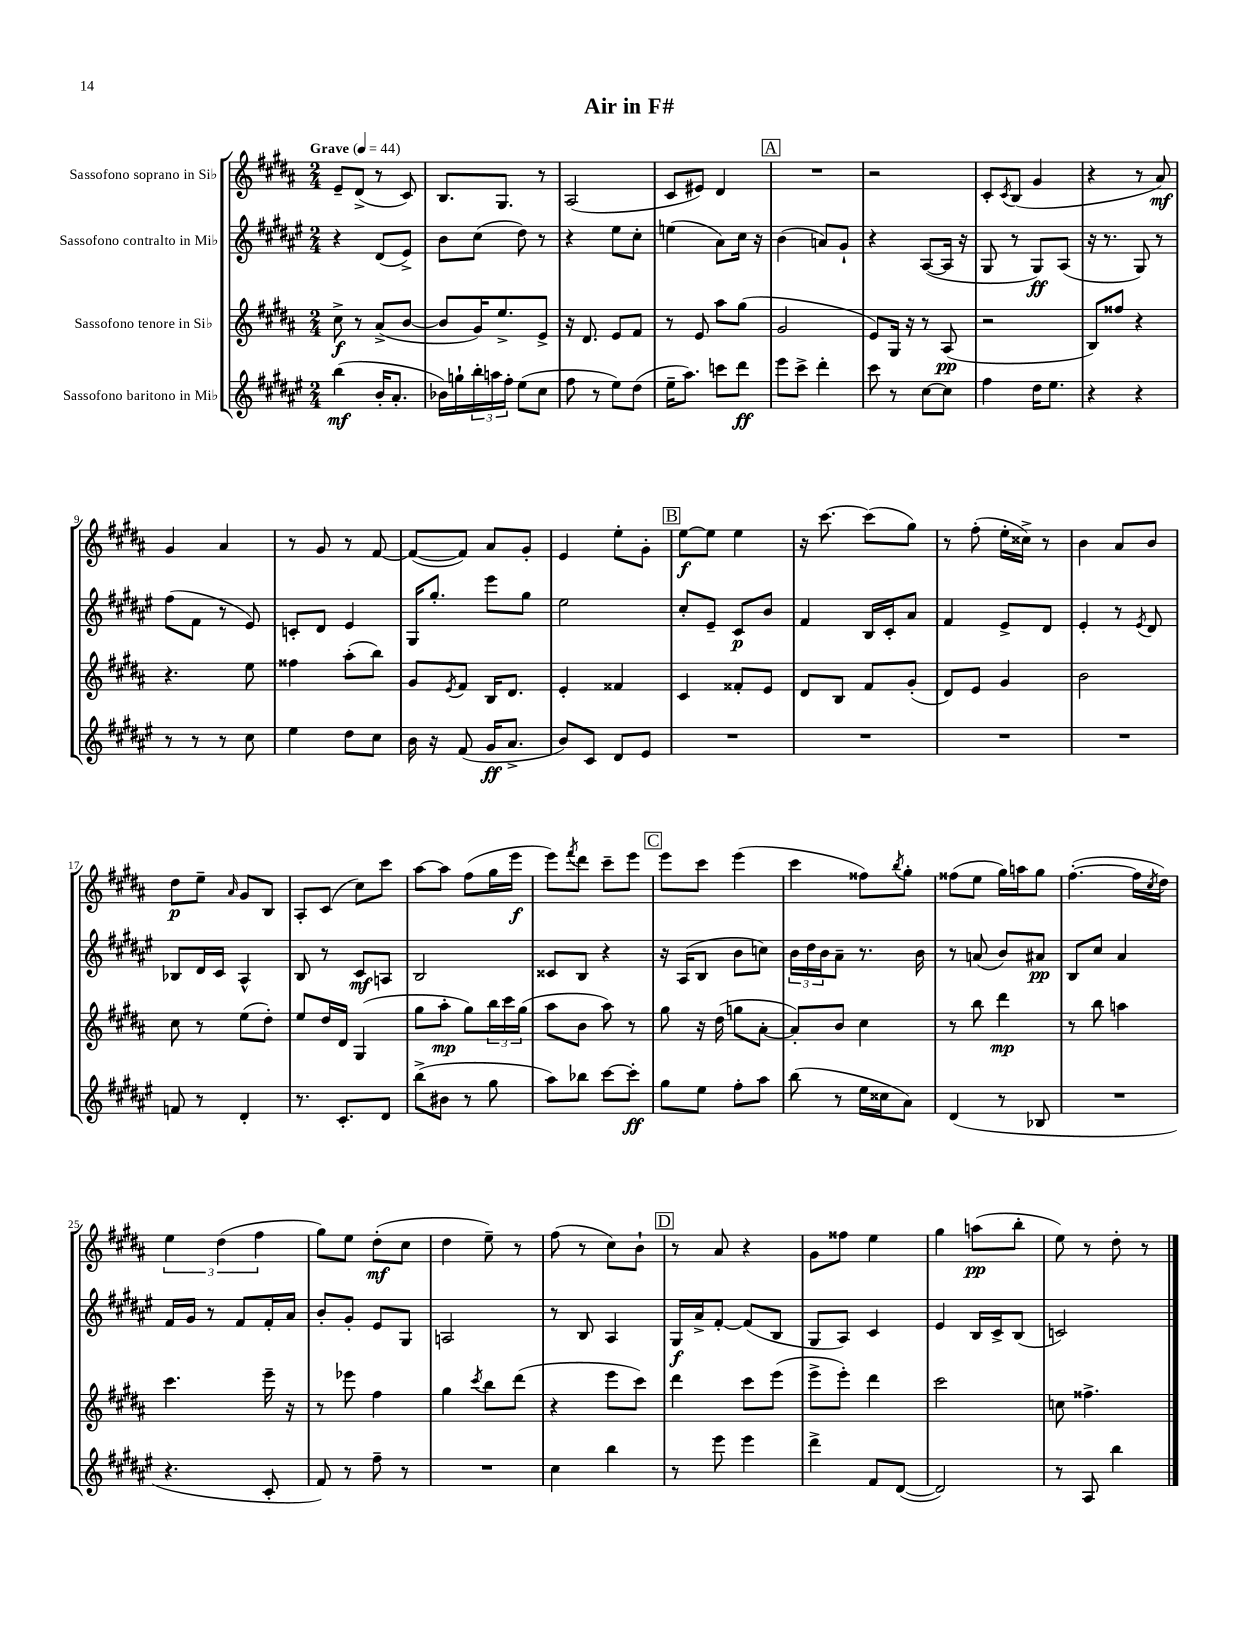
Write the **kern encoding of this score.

**kern	**dynam	**kern	**dynam	**kern	**dynam	**kern	**dynam
*part4	*part4	*part3	*part3	*part2	*part2	*part1	*part1
*staff4	*staff4	*staff3	*staff3	*staff2	*staff2	*staff1	*staff1
*I"Sassofono baritono in Mi♭	*	*I"Sassofono tenore in Si♭	*	*I"Sassofono contralto in Mi♭	*	*I"Sassofono soprano in Si♭	*
*clefG2	*	*clefG2	*	*clefG2	*	*clefG2	*
*k[f#c#g#d#a#e#]	*	*k[f#c#g#d#a#]	*	*k[f#c#g#d#a#e#]	*	*k[f#c#g#d#a#]	*
*M2/4	*	*M2/4	*	*M2/4	*	*M2/4	*
*MM44	*	*MM44	*	*MM44	*	*MM44	*
=1	=1	=1	=1	=1	=1	=1	=1
!	!	!	!	!	!	!LO:TX:a:B:t=Grave	!
(4bb\	mf	8cc#^\	f	4r	.	8e~/L	.
.	.	8r	.	.	.	(8d#^/J	.
16b'/KL	.	(8a#^/L	.	(8d#/L	.	8r	.
8.a#'/J	.	.	.	.	.	.	.
.	.	[8b/J	.	8e#^/J)	.	8c#/)	.
=2	=2	=2	=2	=2	=2	=2	=2
16b-X\LL)	.	8b/L]	.	8b\L	.	8.B/L	.
16ggn`\	.	.	.	.	.	.	.
24bb'\	.	16g#/K)	.	(8cc#\J	.	.	.
24aan\	.	.	.	.	.	.	.
.	.	8.ee^/	.	.	.	8.G#/J	.
24ff#'\JJ	.	.	.	.	.	.	.
(8ee#\L	.	.	.	8dd#\)	.	.	.
8cc#\J	.	8e^/J	.	8r	.	8r	.
=3	=3	=3	=3	=3	=3	=3	=3
8ff#\	.	16r	.	4r	.	(2A#/	.
.	.	8.d#/	.	.	.	.	.
8r	.	.	.	.	.	.	.
8ee#\L)	.	8e/L	.	8ee#\L	.	.	.
(8dd#\J	.	8f#/J	.	8cc#'\J	.	.	.
=4	=4	=4	=4	=4	=4	=4	=4
16ee#~\KL	.	8r	.	(4een\	.	8c#/L	.
8.aa#\J)	.	.	.	.	.	.	.
.	.	8e/	.	.	.	8e#X/J)	.
8cccn\L	.	8aa#\L	.	8a#\L)	.	4d#/	.
8ddd#\J	ff	(8gg#\J	.	16cc#\Jk	.	.	.
.	.	.	.	16r	.	.	.
!!LO:REH:place=s1:t=A
=5	=5	=5	=5	=5	=5	=5	=5
8eee#\L	.	2g#/	.	(4b\	.	2r	.
8ccc#^\J	.	.	.	.	.	.	.
4ddd#'\	.	.	.	8an/L)	.	.	.
.	.	.	.	8g#`/J	.	.	.
=6	=6	=6	=6	=6	=6	=6	=6
8ccc#\	.	8e/L)	.	4r	.	2r	.
8r	.	16G#/Jk	.	.	.	.	.
.	.	16r	.	.	.	.	.
[8cc#\L	.	8r	.	([8A#/L	.	.	.
8cc#\J]	.	(8A#/	pp	16A#/Jk]	.	.	.
.	.	.	.	16r	.	.	.
=7	=7	=7	=7	=7	=7	=7	=7
4ff#\	.	2r	.	8G#/	.	8c#'/L	.
.	.	.	.	.	.	8qc#/	.
.	.	.	.	8r	.	(8B/J	.
16dd#\KL	.	.	.	8G#/L)	ff	4g#/	.
8.ee#\J	.	.	.	.	.	.	.
.	.	.	.	(8A#/J	.	.	.
=8	=8	=8	=8	=8	=8	=8	=8
4r	.	8B/L)	.	16r	.	4r	.
.	.	.	.	8.r	.	.	.
.	.	8ff##X/J	.	.	.	.	.
4r	.	4r	.	8G#/)	.	8r	.
.	.	.	.	8r	.	8a#/)	mf
!!LO:LB:g=z
=9	=9	=9	=9	=9	=9	=9	=9
8r	.	4.r	.	(8ff#\L	.	4g#/	.
8r	.	.	.	8f#\J	.	.	.
8r	.	.	.	8r	.	4a#/	.
8cc#\	.	8ee\	.	8e#/)	.	.	.
=10	=10	=10	=10	=10	=10	=10	=10
4ee#\	.	4ff##X\	.	8cn'/L	.	8r	.
.	.	.	.	8d#/J	.	8g#/	.
8dd#\L	.	(8aa#'\L	.	4e#/	.	8r	.
8cc#\J	.	8bb\J)	.	.	.	[8f#/	.
=11	=11	=11	=11	=11	=11	=11	=11
16b\	.	8g#/L	.	16G#/KL	.	(8f#/L_	.
16r	.	.	.	8.gg#'/J	.	.	.
.	.	8qe/	.	.	.	.	.
(8f#/	.	8f#/J	.	.	.	8f#/J])	.
16g#/KL	ff	16B/KL	.	8eee#\L	.	8a#/L	.
8.a#^/J	.	8.d#/J	.	.	.	.	.
.	.	.	.	8gg#\J	.	8g#'/J	.
=12	=12	=12	=12	=12	=12	=12	=12
8b/L)	.	4e'/	.	2ee#\	.	4e/	.
8c#/J	.	.	.	.	.	.	.
8d#/L	.	4f##X/	.	.	.	8ee'\L	.
8e#/J	.	.	.	.	.	8g#'\J	.
!!LO:REH:place=s1:t=B
=13	=13	=13	=13	=13	=13	=13	=13
2r	.	4c#/	.	8cc#'/L	.	[8ee\L	f
.	.	.	.	8e#~/J	.	8ee\J]	.
.	.	8f##X'/L	.	8c#/L	p	4ee\	.
.	.	8e/J	.	8b/J	.	.	.
=14	=14	=14	=14	=14	=14	=14	=14
2r	.	8d#/L	.	4f#/	.	16r	.
.	.	.	.	.	.	[8.ccc#\	.
.	.	8B/J	.	.	.	.	.
.	.	8f#/L	.	16B/LL	.	(8ccc#\L]	.
.	.	.	.	16c#'/J	.	.	.
.	.	(8g#'/J	.	8a#/J	.	8gg#\J)	.
=15	=15	=15	=15	=15	=15	=15	=15
2r	.	8d#/L)	.	4f#/	.	8r	.
.	.	8e/J	.	.	.	(8ff#'\	.
.	.	4g#/	.	8e#^/L	.	16ee'\LL	.
.	.	.	.	.	.	16cc##X^\JJ)	.
.	.	.	.	8d#/J	.	8r	.
=16	=16	=16	=16	=16	=16	=16	=16
2r	.	2b\	.	4e#'/	.	4b\	.
.	.	.	.	8r	.	8a#/L	.
.	.	.	.	8qe#/	.	.	.
.	.	.	.	8d#/	.	8b/J	.
!!LO:LB:g=z
=17	=17	=17	=17	=17	=17	=17	=17
8fn/	.	8cc#\	.	8B-X/L	.	8dd#\L	p
8r	.	8r	.	16d#/L	.	8ee~\J	.
.	.	.	.	16c#/JJ	.	.	.
.	.	.	.	.	.	16qqa#/	.
4d#'/	.	(8ee\L	.	4A#^^/	.	8g#/L	.
.	.	8dd#'\J)	.	.	.	8B/J	.
=18	=18	=18	=18	=18	=18	=18	=18
8.r	.	8ee/L	.	8B/	.	8A#'/L	.
.	.	16dd#/L	.	8r	.	(8c#/J	.
8.c#'/L	.	16d#/JJ	.	.	.	.	.
.	.	(4G#/	.	8c#/L	mf	8cc#\L)	.
8d#/J	.	.	.	8An/J	.	8ccc#\J	.
=19	=19	=19	=19	=19	=19	=19	=19
(8bb^\L	.	8gg#\L	.	2B/	.	[8aa#\L	.
8b#X\J	.	8aa#'\J	mp	.	.	8aa#\J]	.
8r	.	8gg#\L)	.	.	.	(8ff#\L	.
8gg#\	.	24bb\L	.	.	.	16gg#\L	.
.	.	24ccc#\	.	.	.	.	.
.	.	.	.	.	.	16eee\JJ	f
.	.	(24gg#\JJ	.	.	.	.	.
=20	=20	=20	=20	=20	=20	=20	=20
8aa#\L)	.	8aa#\L	.	8c##X/L	.	8eee\L)	.
.	.	.	.	.	.	8qfff#/	.
8bb-X\J	.	8b\J	.	8B/J	.	8ddd#\J	.
[8ccc#\L	.	8aa#\)	.	4r	.	8ccc#~\L	.
8ccc#'\J]	ff	8r	.	.	.	8eee\J	.
!!LO:REH:place=s1:t=C
=21	=21	=21	=21	=21	=21	=21	=21
8gg#\L	.	8gg#\	.	16r	.	8eee\L	.
.	.	.	.	(16A#/KL	.	.	.
8ee#\J	.	16r	.	8B/J	.	8ccc#\J	.
.	.	(16dd#\	.	.	.	.	.
8ff#'\L	.	8ggn\L	.	8b\L	.	(4eee\	.
8aa#\J	.	[8a#'\J	.	8ccn\J)	.	.	.
=22	=22	=22	=22	=22	=22	=22	=22
(8bb\	.	8a#'/L])	.	24b\LL	.	4ccc#\	.
.	.	.	.	24dd#\	.	.	.
.	.	.	.	24b\J	.	.	.
8r	.	8b/J	.	8a#~\J	.	.	.
16ee#\LL	.	4cc#\	.	8.r	.	8ff##X\L)	.
16cc##X\J	.	.	.	.	.	.	.
.	.	.	.	.	.	8qbb/	.
8a#\J)	.	.	.	.	.	8gg#'\J	.
.	.	.	.	16b\	.	.	.
=23	=23	=23	=23	=23	=23	=23	=23
(4d#/	.	8r	.	8r	.	(8ff##X\L	.
.	.	8bb\	.	(8an/	.	8ee\J	.
8r	.	4ddd#\	mp	8b/L)	.	16gg#\LL)	.
.	.	.	.	.	.	16aan\J	.
8B-X/	.	.	.	8a#X/J	pp	8gg#\J	.
=24	=24	=24	=24	=24	=24	=24	=24
2r	.	8r	.	8B/L	.	([4.ff#'\	.
.	.	8bb\	.	8cc#/J	.	.	.
.	.	4aan\	.	4a#/	.	.	.
.	.	.	.	.	.	16ff#\LL]	.
.	.	.	.	.	.	8qcc#/	.
.	.	.	.	.	.	16dd#\JJ)	.
!!LO:LB:g=z
=25	=25	=25	=25	=25	=25	=25	=25
4.r	.	4.ccc#\	.	16f#/LL	.	6ee\	.
.	.	.	.	16g#/JJ	.	.	.
.	.	.	.	8r	.	.	.
.	.	.	.	.	.	(6dd#\	.
.	.	.	.	8f#/L	.	.	.
.	.	.	.	.	.	6ff#\	.
8c#'/	.	16eee~\	.	16f#'/L	.	.	.
.	.	16r	.	16a#/JJ	.	.	.
=26	=26	=26	=26	=26	=26	=26	=26
8f#/)	.	8r	.	8b'/L	.	8gg#\L)	.
8r	.	8eee-X\	.	8g#'/J	.	8ee\J	.
8ff#~\	.	4ff#\	.	8e#/L	.	(8dd#'\L	mf
8r	.	.	.	8G#/J	.	8cc#\J	.
=27	=27	=27	=27	=27	=27	=27	=27
2r	.	4gg#\	.	2An/	.	4dd#\	.
.	.	8qccc#/	.	.	.	.	.
.	.	8bb\L	.	.	.	8ee~\)	.
.	.	(8ddd#\J	.	.	.	8r	.
=28	=28	=28	=28	=28	=28	=28	=28
4cc#\	.	4r	.	8r	.	(8ff#\	.
.	.	.	.	8B/	.	8r	.
4bb\	.	8eee\L	.	4A#/	.	8cc#\L)	.
.	.	8ccc#\J)	.	.	.	8b`\J	.
!!LO:REH:place=s1:t=D
=29	=29	=29	=29	=29	=29	=29	=29
8r	.	4ddd#\	.	16G#/LL	f	8r	.
.	.	.	.	16a#^/J	.	.	.
8eee#\	.	.	.	[8f#'/J	.	8a#/	.
4eee#\	.	8ccc#\L	.	(8f#/L]	.	4r	.
.	.	(8eee\J	.	8B/J	.	.	.
=30	=30	=30	=30	=30	=30	=30	=30
4ddd#^\	.	8eee^\L	.	8G#/L	.	8g#\L	.
.	.	8eee'\J)	.	8A#/J)	.	8ff##X\J	.
8f#/L	.	4ddd#\	.	4c#/	.	4ee\	.
([8d#/J	.	.	.	.	.	.	.
=31	=31	=31	=31	=31	=31	=31	=31
2d#/])	.	2ccc#\	.	4e#/	.	4gg#\	.
.	.	.	.	16B/LL	.	(8aan\L	pp
.	.	.	.	16c#^/J	.	.	.
.	.	.	.	(8B/J	.	8bb'\J	.
=32	=32	=32	=32	=32	=32	=32	=32
8r	.	8ccn\	.	2cn/)	.	8ee\)	.
8A#/	.	4.ff##X^\	.	.	.	8r	.
4bb\	.	.	.	.	.	8dd#'\	.
.	.	.	.	.	.	8r	.
==	==	==	==	==	==	==	==
*-	*-	*-	*-	*-	*-	*-	*-
